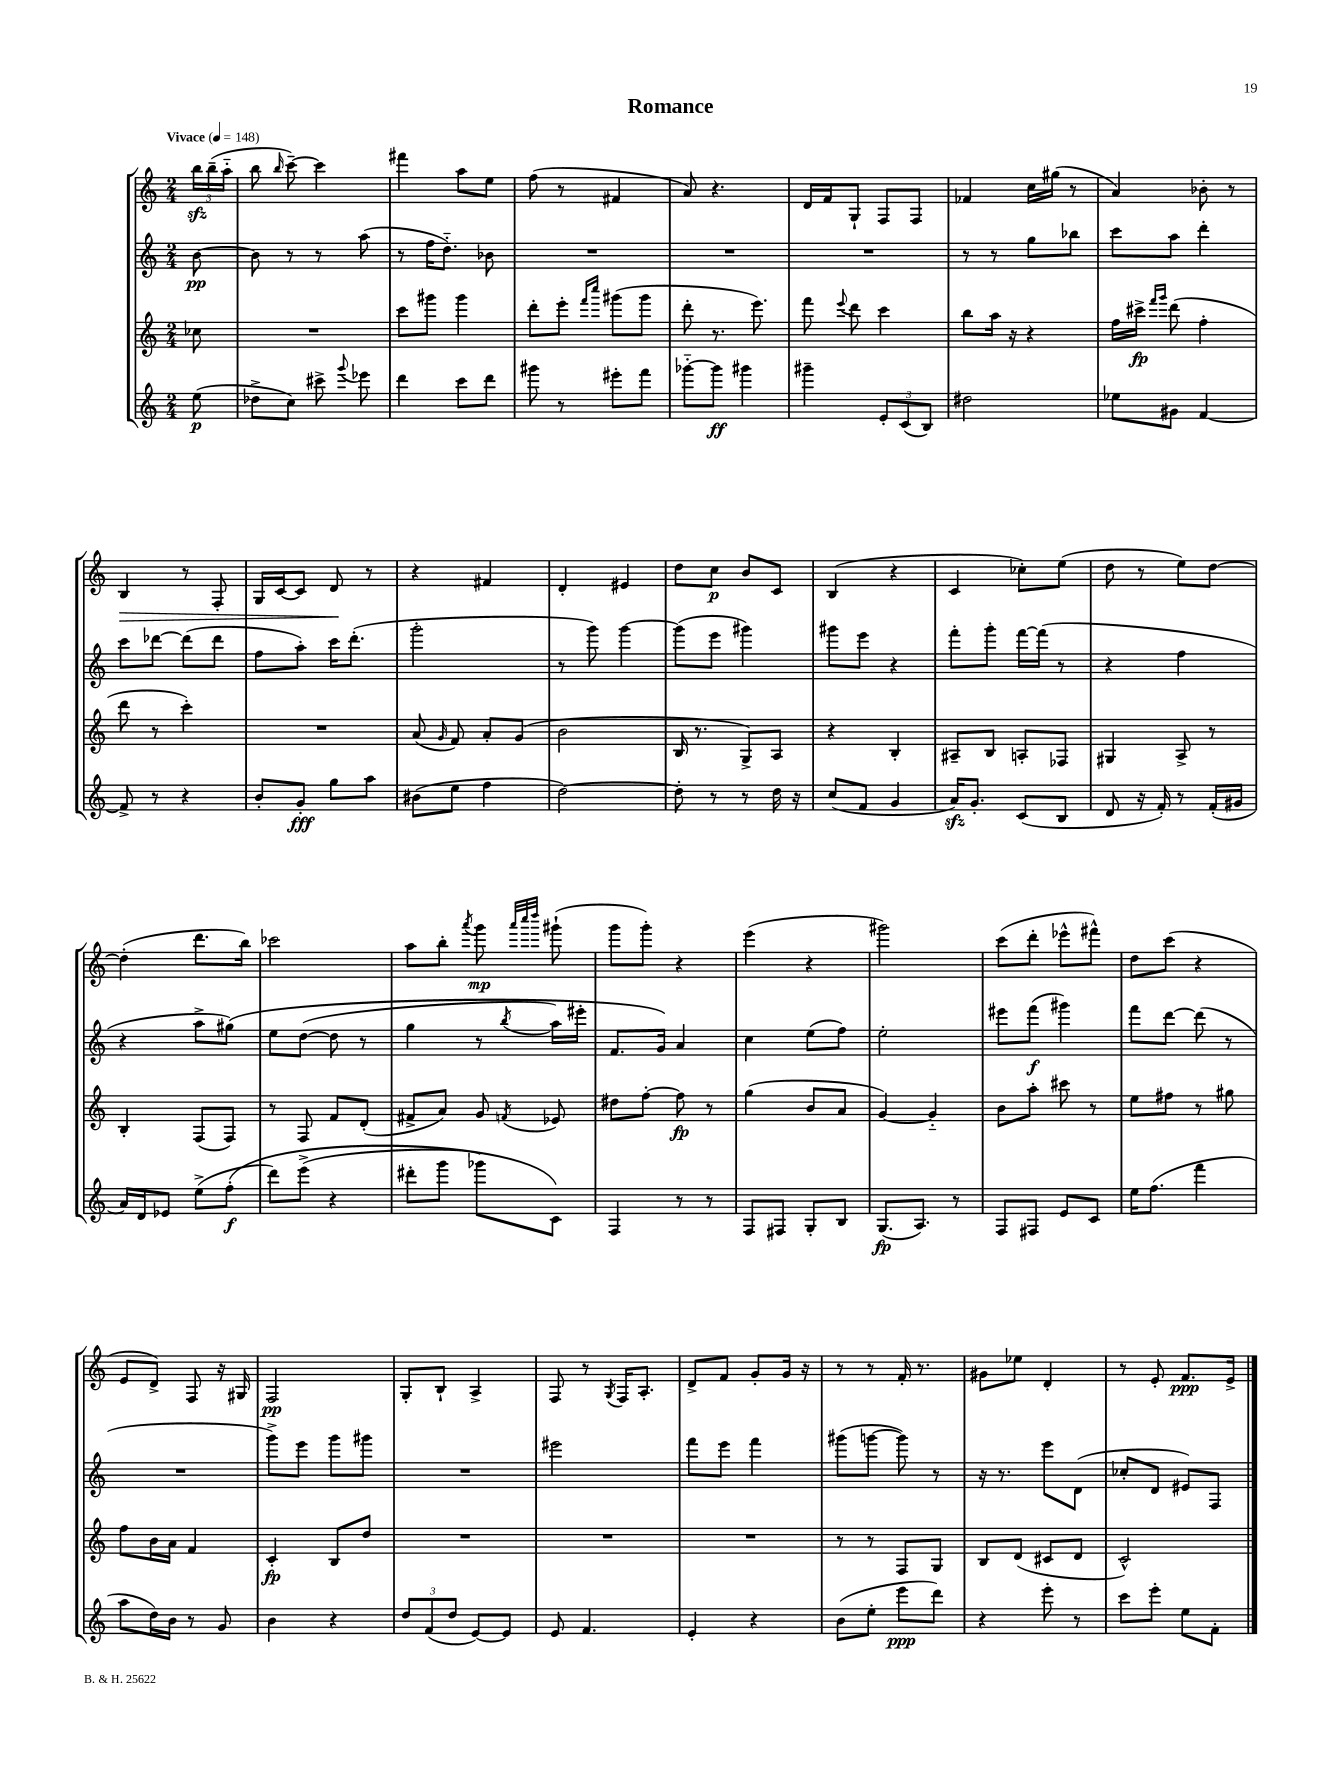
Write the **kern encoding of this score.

**kern	**dynam	**kern	**dynam	**kern	**dynam	**kern	**dynam
*part4	*part4	*part3	*part3	*part2	*part2	*part1	*part1
*staff4	*staff4	*staff3	*staff3	*staff2	*staff2	*staff1	*staff1
*clefG2	*	*clefG2	*	*clefG2	*	*clefG2	*
*k[]	*	*k[]	*	*k[]	*	*k[]	*
*M2/4	*	*M2/4	*	*M2/4	*	*M2/4	*
*MM148	*	*MM148	*	*MM148	*	*MM148	*
=	=	=	=	=	=	=	=
!	!	!	!	!	!	!LO:TX:a:B:t=Vivace	!
(8ee\	p	8cc-X\	.	[8b\	pp	24bbzz\LL	.
.	.	.	.	.	.	(24bb~\	.
.	.	.	.	.	.	24aa\JJ	.
=1	=1	=1	=1	=1	=1	=1	=1
8dd-X^\L	.	2r	.	8b\]	.	8bb\	.
.	.	.	.	.	.	16qqbb/	.
8cc\J)	.	.	.	8r	.	[8ccc~\)	.
8ccc#X^\	.	.	.	8r	.	4ccc\]	.
8qqggg/	.	.	.	.	.	.	.
8eee-X\	.	.	.	(8aa\	.	.	.
=2	=2	=2	=2	=2	=2	=2	=2
4ddd\	.	8ccc\L	.	8r	.	4fff#X\	.
.	.	8ggg#X\J	.	16ff\KL	.	.	.
.	.	.	.	8.dd\J)	.	.	.
8ccc\L	.	4ggg#\	.	.	.	8aa\L	.
8ddd\J	.	.	.	8b-X\	.	8ee\J	.
=3	=3	=3	=3	=3	=3	=3	=3
8ggg#X\	.	8ddd'\L	.	2r	.	(8ff\	.
8r	.	8eee'\J	.	.	.	8r	.
.	.	16qqfff/LL	.	.	.	.	.
.	.	16qqcccc/JJ	.	.	.	.	.
8eee#X'\L	.	(8ggg#X\L	.	.	.	4f#X/	.
8fff\J	.	8ggg#\J	.	.	.	.	.
=4	=4	=4	=4	=4	=4	=4	=4
[8ggg-X\L	.	8ddd'\	.	2r	.	8a/)	.
8ggg-\J]	ff	8.r	.	.	.	4.r	.
4ggg#X\	.	.	.	.	.	.	.
.	.	8.eee\)	.	.	.	.	.
=5	=5	=5	=5	=5	=5	=5	=5
4ggg#X~\	.	8fff\	.	2r	.	16d/LL	.
.	.	.	.	.	.	16f/J	.
.	.	8qqeee/	.	.	.	.	.
.	.	8ddd\	.	.	.	8G`/J	.
12e'/L	.	4ccc\	.	.	.	8F/L	.
(12c/	.	.	.	.	.	.	.
.	.	.	.	.	.	8F/J	.
12B/J)	.	.	.	.	.	.	.
=6	=6	=6	=6	=6	=6	=6	=6
2dd#X\	.	8bb\L	.	8r	.	4f-X/	.
.	.	16aa\Jk	.	8r	.	.	.
.	.	16r	.	.	.	.	.
.	.	4r	.	8gg\L	.	16cc\LL	.
.	.	.	.	.	.	(16gg#X\JJ	.
.	.	.	.	8bb-X\J	.	8r	.
=7	=7	=7	=7	=7	=7	=7	=7
8ee-X\L	.	16ff\LL	.	8ccc\L	.	4a/)	.
.	.	16ccc#X^\JJ	fp	.	.	.	.
.	.	16qqfff/LL	.	.	.	.	.
.	.	16qqggg/JJ	.	.	.	.	.
8g#X\J	.	(8ddd\	.	8aa\J	.	.	.
[4f/	.	4ff'\	.	4ddd'\	.	8b-X'\	.
.	.	.	.	.	.	8r	.
!!LO:LB:g=z
=8	=8	=8	=8	=8	=8	=8	=8
!	!	!	!	!	!	!	!LO:HP:b
8f^/]	.	8ddd\	.	8ccc\L	.	4B/	>
8r	.	8r	.	[8ddd-X\J	.	.	.
4r	.	4ccc'\)	.	(8ddd-\L]	.	8r	.
.	.	.	.	8ddd-\J	.	8F'/	.
=9	=9	=9	=9	=9	=9	=9	=9
8b'/L	.	2r	.	8ff\L	.	16G/LL	.
.	.	.	.	.	.	[16c/J	.
8g'/J	fff	.	.	8aa'\J)	.	8c/J]	.
8gg\L	.	.	.	16ccc\KL	.	8d/	.
.	.	.	.	(8.ddd'\J	.	.	.
8aa\J	.	.	.	.	.	8r	]
=10	=10	=10	=10	=10	=10	=10	=10
(8b#X\L	.	(8a/	.	2ggg'\	.	4r	.
.	.	16qqg/	.	.	.	.	.
8ee\J	.	8f/)	.	.	.	.	.
4ff\	.	8a'/L	.	.	.	4f#X/	.
.	.	(8g/J	.	.	.	.	.
=11	=11	=11	=11	=11	=11	=11	=11
[2dd\)	.	2b\	.	8r	.	4d'/	.
.	.	.	.	8ggg\)	.	.	.
.	.	.	.	[4ggg\	.	4e#X/	.
=12	=12	=12	=12	=12	=12	=12	=12
8dd'\]	.	16B/	.	(8ggg\L]	.	8dd\L	.
.	.	8.r	.	.	.	.	.
8r	.	.	.	8eee\J	.	8cc\J	p
8r	.	8G^/L)	.	4ggg#X\)	.	8b/L	.
16dd\	.	8A/J	.	.	.	8c/J	.
16r	.	.	.	.	.	.	.
=13	=13	=13	=13	=13	=13	=13	=13
(8cc/L	.	4r	.	8ggg#X\L	.	(4B/	.
8f/J	.	.	.	8eee\J	.	.	.
4g/	.	4B'/	.	4r	.	4r	.
=14	=14	=14	=14	=14	=14	=14	=14
16azz/KL)	.	8A#X~/L	.	8fff'\L	.	4c/	.
8.g'/J	.	.	.	.	.	.	.
.	.	8B/J	.	8ggg'\J	.	.	.
(8c/L	.	8An'/L	.	[16fff\LL	.	8cc-X'\L)	.
.	.	.	.	(16fff\JJ]	.	.	.
8B/J	.	8F-X/J	.	8r	.	(8ee\J	.
=15	=15	=15	=15	=15	=15	=15	=15
8d/	.	4G#X/	.	4r	.	8dd\	.
16r	.	.	.	.	.	8r	.
16f'/)	.	.	.	.	.	.	.
8r	.	8A^/	.	4ff\	.	8ee\L)	.
(16f'/LL	.	8r	.	.	.	[8dd\J	.
16g#X/JJ	.	.	.	.	.	.	.
!!LO:LB:g=z
=16	=16	=16	=16	=16	=16	=16	=16
16a/LL)	.	4B'/	.	4r	.	(4dd'\]	.
16d/J	.	.	.	.	.	.	.
8e-X/J	.	.	.	.	.	.	.
(8ee^\L	.	(8F/L	.	8aa^\L	.	8.ddd\L	.
(8ff'\J	f	8F/J)	.	(8gg#X\J)	.	.	.
.	.	.	.	.	.	16bb\Jk)	.
=17	=17	=17	=17	=17	=17	=17	=17
8ddd\L)	.	8r	.	8ee\L	.	2ccc-X\	.
(8eee^\J	.	8F/	.	([8dd\J	.	.	.
4r	.	8f/L	.	8dd\]	.	.	.
.	.	(8d'/J	.	8r	.	.	.
=18	=18	=18	=18	=18	=18	=18	=18
8ddd#X'\L	.	8f#X^/L	.	4gg\	.	8aa\L	.
8ggg\J	.	8a/J)	.	.	.	8bb'\J	.
.	.	.	.	.	.	8qaaa/	.
8ggg-X\L)	.	8g/	.	8r	.	8ggg\	mp
.	.	.	.	.	.	32qqaaa/LLL	.
.	.	.	.	.	.	32qqcccc/	.
.	.	8qfn/	.	8qbb/	.	32qqdddd/JJJ	.
8c\J)	.	8e-X/	.	16aa\LL)	.	(8ggg#X`\	.
.	.	.	.	16eee#X'\JJ	.	.	.
=19	=19	=19	=19	=19	=19	=19	=19
4F/	.	8dd#X\L	.	8.f/L	.	8ggg\L	.
.	.	[8ff'\J	.	.	.	8ggg'\J)	.
.	.	.	.	16g/Jk)	.	.	.
8r	.	8ff\]	fp	4a/	.	4r	.
8r	.	8r	.	.	.	.	.
=20	=20	=20	=20	=20	=20	=20	=20
8F/L	.	(4gg\	.	4cc\	.	(4eee\	.
8F#X/J	.	.	.	.	.	.	.
8G'/L	.	8b/L	.	(8ee\L	.	4r	.
8B/J	.	8a/J	.	8ff\J)	.	.	.
=21	=21	=21	=21	=21	=21	=21	=21
(8.G/L	fp	[4g/)	.	2ee'\	.	2ggg#X\)	.
8.A/J)	.	.	.	.	.	.	.
.	.	4g/]	.	.	.	.	.
8r	.	.	.	.	.	.	.
=22	=22	=22	=22	=22	=22	=22	=22
8F/L	.	8b\L	.	8eee#X\L	.	(8ccc\L	.
8F#X/J	.	8aa'\J	.	(8fff\J	f	8ddd'\J	.
8e/L	.	8ccc#X\	.	4ggg#X\)	.	8eee-X^^\L	.
8c/J	.	8r	.	.	.	8fff#X^^\J)	.
=23	=23	=23	=23	=23	=23	=23	=23
16ee\KL	.	8ee\L	.	8fff\L	.	8dd\L	.
(8.ff\J	.	.	.	.	.	.	.
.	.	8ff#X\J	.	[8ddd\J	.	(8ccc\J	.
4fff\	.	8r	.	(8ddd\]	.	4r	.
.	.	8gg#X\	.	8r	.	.	.
!!LO:LB:g=z
=24	=24	=24	=24	=24	=24	=24	=24
8aa\L	.	8ff\L	.	2r	.	8e/L	.
16dd\L)	.	16b\L	.	.	.	8d^/J)	.
16b\JJ	.	16a\JJ	.	.	.	.	.
8r	.	4f/	.	.	.	8F/	.
8g/	.	.	.	.	.	16r	.
.	.	.	.	.	.	16G#X/	.
=25	=25	=25	=25	=25	=25	=25	=25
4b\	.	4c'/	fp	8ggg^\L)	.	2F/	pp
.	.	.	.	8eee\J	.	.	.
4r	.	8B/L	.	8ggg\L	.	.	.
.	.	8dd/J	.	8ggg#X\J	.	.	.
=26	=26	=26	=26	=26	=26	=26	=26
12dd/L	.	2r	.	2r	.	8G'/L	.
(12f/	.	.	.	.	.	.	.
.	.	.	.	.	.	8B`/J	.
12dd/J	.	.	.	.	.	.	.
[8e/L)	.	.	.	.	.	4A^/	.
8e/J]	.	.	.	.	.	.	.
=27	=27	=27	=27	=27	=27	=27	=27
8e/	.	2r	.	2eee#X\	.	8F/	.
4.f/	.	.	.	.	.	8r	.
.	.	.	.	.	.	8qG/	.
.	.	.	.	.	.	16F/KL	.
.	.	.	.	.	.	8.A'/J	.
=28	=28	=28	=28	=28	=28	=28	=28
4e'/	.	2r	.	8fff\L	.	8d^/L	.
.	.	.	.	8eee\J	.	8f/J	.
4r	.	.	.	4fff\	.	8g'/L	.
.	.	.	.	.	.	16g/Jk	.
.	.	.	.	.	.	16r	.
=29	=29	=29	=29	=29	=29	=29	=29
(8b\L	.	8r	.	(8ggg#X\L	.	8r	.
8ee'\J	.	8r	.	[8gggn\J	.	8r	.
8eee\L	ppp	8F/L	.	8ggg\])	.	16f'/	.
.	.	.	.	.	.	8.r	.
8ddd\J)	.	8G/J	.	8r	.	.	.
=30	=30	=30	=30	=30	=30	=30	=30
4r	.	8B/L	.	16r	.	8g#X\L	.
.	.	.	.	8.r	.	.	.
.	.	(8d/J	.	.	.	8ee-X\J	.
8eee'\	.	8c#X/L	.	8eee\L	.	4d'/	.
8r	.	8d/J	.	(8d\J	.	.	.
=31	=31	=31	=31	=31	=31	=31	=31
8ccc\L	.	2c^^/)	.	8cc-X'/L	.	8r	.
8eee'\J	.	.	.	8d/J	.	8e'/	.
8ee\L	.	.	.	8e#X/L)	.	8.f/L	ppp
8f'\J	.	.	.	8F/J	.	.	.
.	.	.	.	.	.	16e^/Jk	.
==	==	==	==	==	==	==	==
*-	*-	*-	*-	*-	*-	*-	*-
